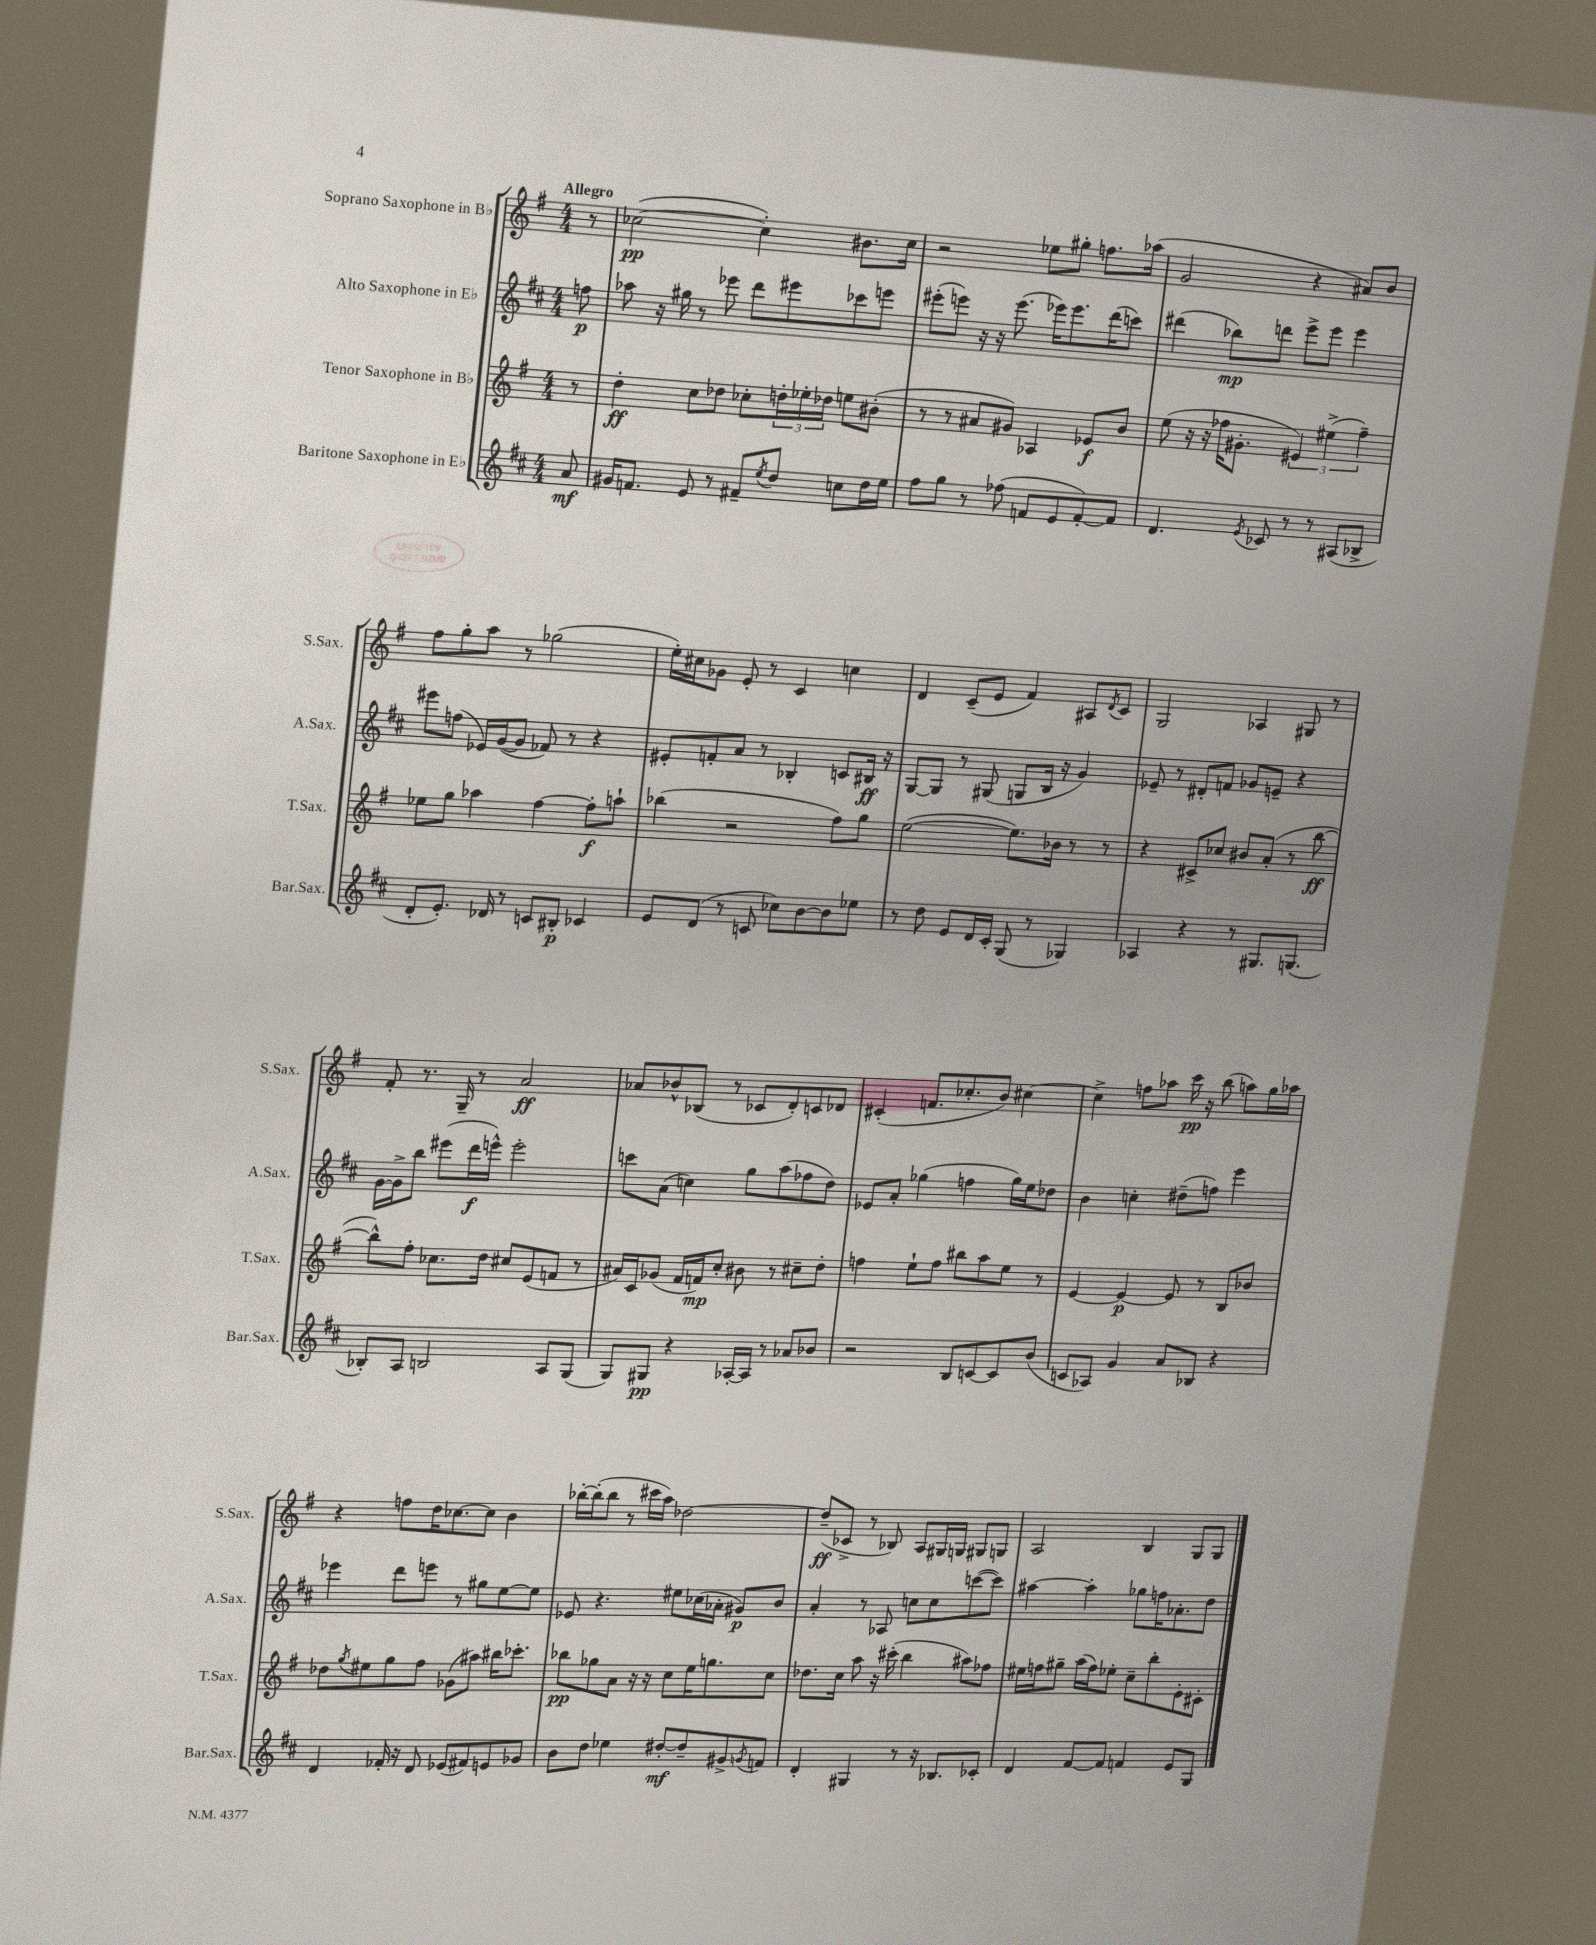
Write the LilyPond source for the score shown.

<<
\new StaffGroup <<
\new Staff = "s0" \with { instrumentName = "Soprano Saxophone in Bb" shortInstrumentName = "S.Sax." } {
    \clef treble \key g \major \numericTimeSignature \time 4/4 \partial 8 \tempo "Allegro"
    r8 |
    ces''2~\pp( ces''4-.) bis'8. ces''16 |
    r2 ees''8 gis''8-. f''8. aes''16( |
    g'2 r4 ais'8) b'8 |
    fis''8 g''8-. a''8 r8 ges''2( |
    e''16-.) cis''16 ges'8 e'8-. r8 c'4 c''4 |
    d'4 c'8--( e'8 fis'4) ais8 \acciaccatura { d'8 } c'8 |
    g2 aes4 gis8 r8 |
    fis'8-. r8. g16-- r8 a'2\ff |
    aes'8 bes'8-^ bes8( r8 ces'8 d'8-.) c'8 des'8 |
    cis'4-.( f'8. ces''8.-. b'8) cis''4~ |
    cis''4-> f''8 aes''8 c'''16\pp r16 b''8( a''8) g''16 aes''16 |
    r4 f''8 d''16 ces''8.~ ces''8 b'4 |
    bes''16~-. bes''16-.( bes''8 r8 cis'''16 a''16) des''2~ |
    des''8--\ff( ces'8-> r8 bes8) a8 gis16 g16 gis8 g8 |
    a2 b4 g8 g8 \bar "|." |
}
\new Staff = "s1" \with { instrumentName = "Alto Saxophone in Eb" shortInstrumentName = "A.Sax." } {
    \clef treble \key d \major \numericTimeSignature \time 4/4 \partial 8
    f''8\p |
    aes''8 r16 gis''16 r8 ees'''8 d'''8 eis'''8 ces'''8 e'''8 |
    eis'''8-.( e'''8) r16 r16 e'''8.( ees'''16) ees'''8. d'''16( c'''8) |
    dis'''4( bes''8\mp) d'''8 e'''8-> e'''8 e'''4 |
    eis'''8 f''8( ees'16) g'16~( g'8 fes'8) r8 r4 |
    eis'8-. f'8-. a'8 r8 bes4-. c'8 bis16\ff r16 |
    g8~ g8 r8 gis8( g8 b16 r16 g'4) |
    ees'8-- r8 dis'8-. f'8 ges'8 e'8-- r4 |
    g'16~ g'16-> b''8 eis'''8( d'''16\f e'''16-^) e'''2-. |
    c'''8 a'8( c''4) g''8 a''8( fes''8 d''8) |
    ees'8 a'8-. ges''4( f''4 ges''16) e''16 des''8 |
    b'4 c''4-. dis''8--( f''8) e'''4 |
    ees'''4 d'''8 e'''8 r8 gis''8 e''8~ e''8 |
    ees'8 r4. eis''8 ces''16( aes'16-. gis'8\p) b'8 |
    a'4-. r8 aes8 c''8 c''8 c'''8~( c'''8) |
    ais''4~ ais''4-. ges''8 f''16 aes'8.-. d''8 \bar "|." |
}
\new Staff = "s2" \with { instrumentName = "Tenor Saxophone in Bb" shortInstrumentName = "T.Sax." } {
    \clef treble \key g \major \numericTimeSignature \time 4/4 \partial 8
    r8 |
    d''4-.\ff c''8 des''8 ces''8-. \tuplet 3/2 { d''16-. ees''16-. des''16 } e''8 bis'8-.( |
    r8 r8 ais'8 gis'8) aes4 ees'8\f b'8 |
    e''8( r16 r16 fes''16 gis'8.-. \tuplet 3/2 { eis'4) eis''4->( fes''4--) } |
    ees''8 g''8 aes''4 fis''4~ fis''8-.\f a''8-! |
    bes''4( r2 fis''8) g''8 |
    e''2~( e''8.) bes'16 r8 r8 |
    r4 cis'8-> ces''8 bis'8 a'8-.( r8 b''8~\ff |
    b''8-^) fis''8-. ces''8. d''16 cis''8 e'8( f'8 r8 |
    ais'16) c'16 ges'8( fis'16 f'16\mp) c''8-. bis'8 r8 cis''8-- d''8-. |
    f''4 e''8-! f''8 bis''8 a''8 e''8 r8 |
    e'4~ e'4~\p e'8 r8 b8 bes'8 |
    des''8 \acciaccatura { g''8 } eis''8 g''8 fis''8 ges'8( ais''8) bis''16 ces'''8.-. |
    bes''8\pp ges''8 a'8 r16 r16 c''8 e''16 g''8. c''8 |
    des''8. c''16 a''8 r16 cis'''16-.( b''4 ais''8) fes''8 |
    eis''16 f''16 gis''8-- a''16( f''16) ees''8-. c''8-- b''8-. e'8-. cis'8-. \bar "|." |
}
\new Staff = "s3" \with { instrumentName = "Baritone Saxophone in Eb" shortInstrumentName = "Bar.Sax." } {
    \clef treble \key d \major \numericTimeSignature \time 4/4 \partial 8
    a'8\mf |
    gis'16 f'8. e'8 r8 fis'8-- \acciaccatura { e''8 } d''8 c''8 d''16 e''16 |
    fis''8 g''8 r8 fes''8( f'8 e'8 f'8~-.) f'8 |
    d'4. \acciaccatura { e'8 } ces'8 r8 r8 ais8( bes8-> |
    d'8-. e'8.-.) des'16 r8 c'8 bis8-.\p ces'4 |
    e'8 d'8( r8 c'8 ces''8) b'8~ b'8 ees''8 |
    r8 d''8 e'8 d'16 cis'16-. g8( r8 ges4) |
    aes4 r4 r8 gis8. g8.( |
    bes8-.) a8 b2 a8 g8( |
    g8) gis8\pp r4 aes16~-. aes16 r8 aes'8 bes'8 |
    r2 b8 c'8~ c'8 b'8( |
    c'8 aes8) g'4 a'8 bes8 r4 |
    d'4 fes'16-. r16 d'8 ees'8( fis'8) e'8 ges'8 |
    b'8 d''8 ees''4 dis''8~-.\mf dis''8-- gis'8-> \acciaccatura { g'8 } f'8 |
    d'4-. gis4 r8 r16 bes8. ces'8-. |
    d'4 fis'8~ fis'8 f'4 e'8 g8 \bar "|." |
}
>>
>>
\layout { \context { \Score \remove "Bar_number_engraver" } }
